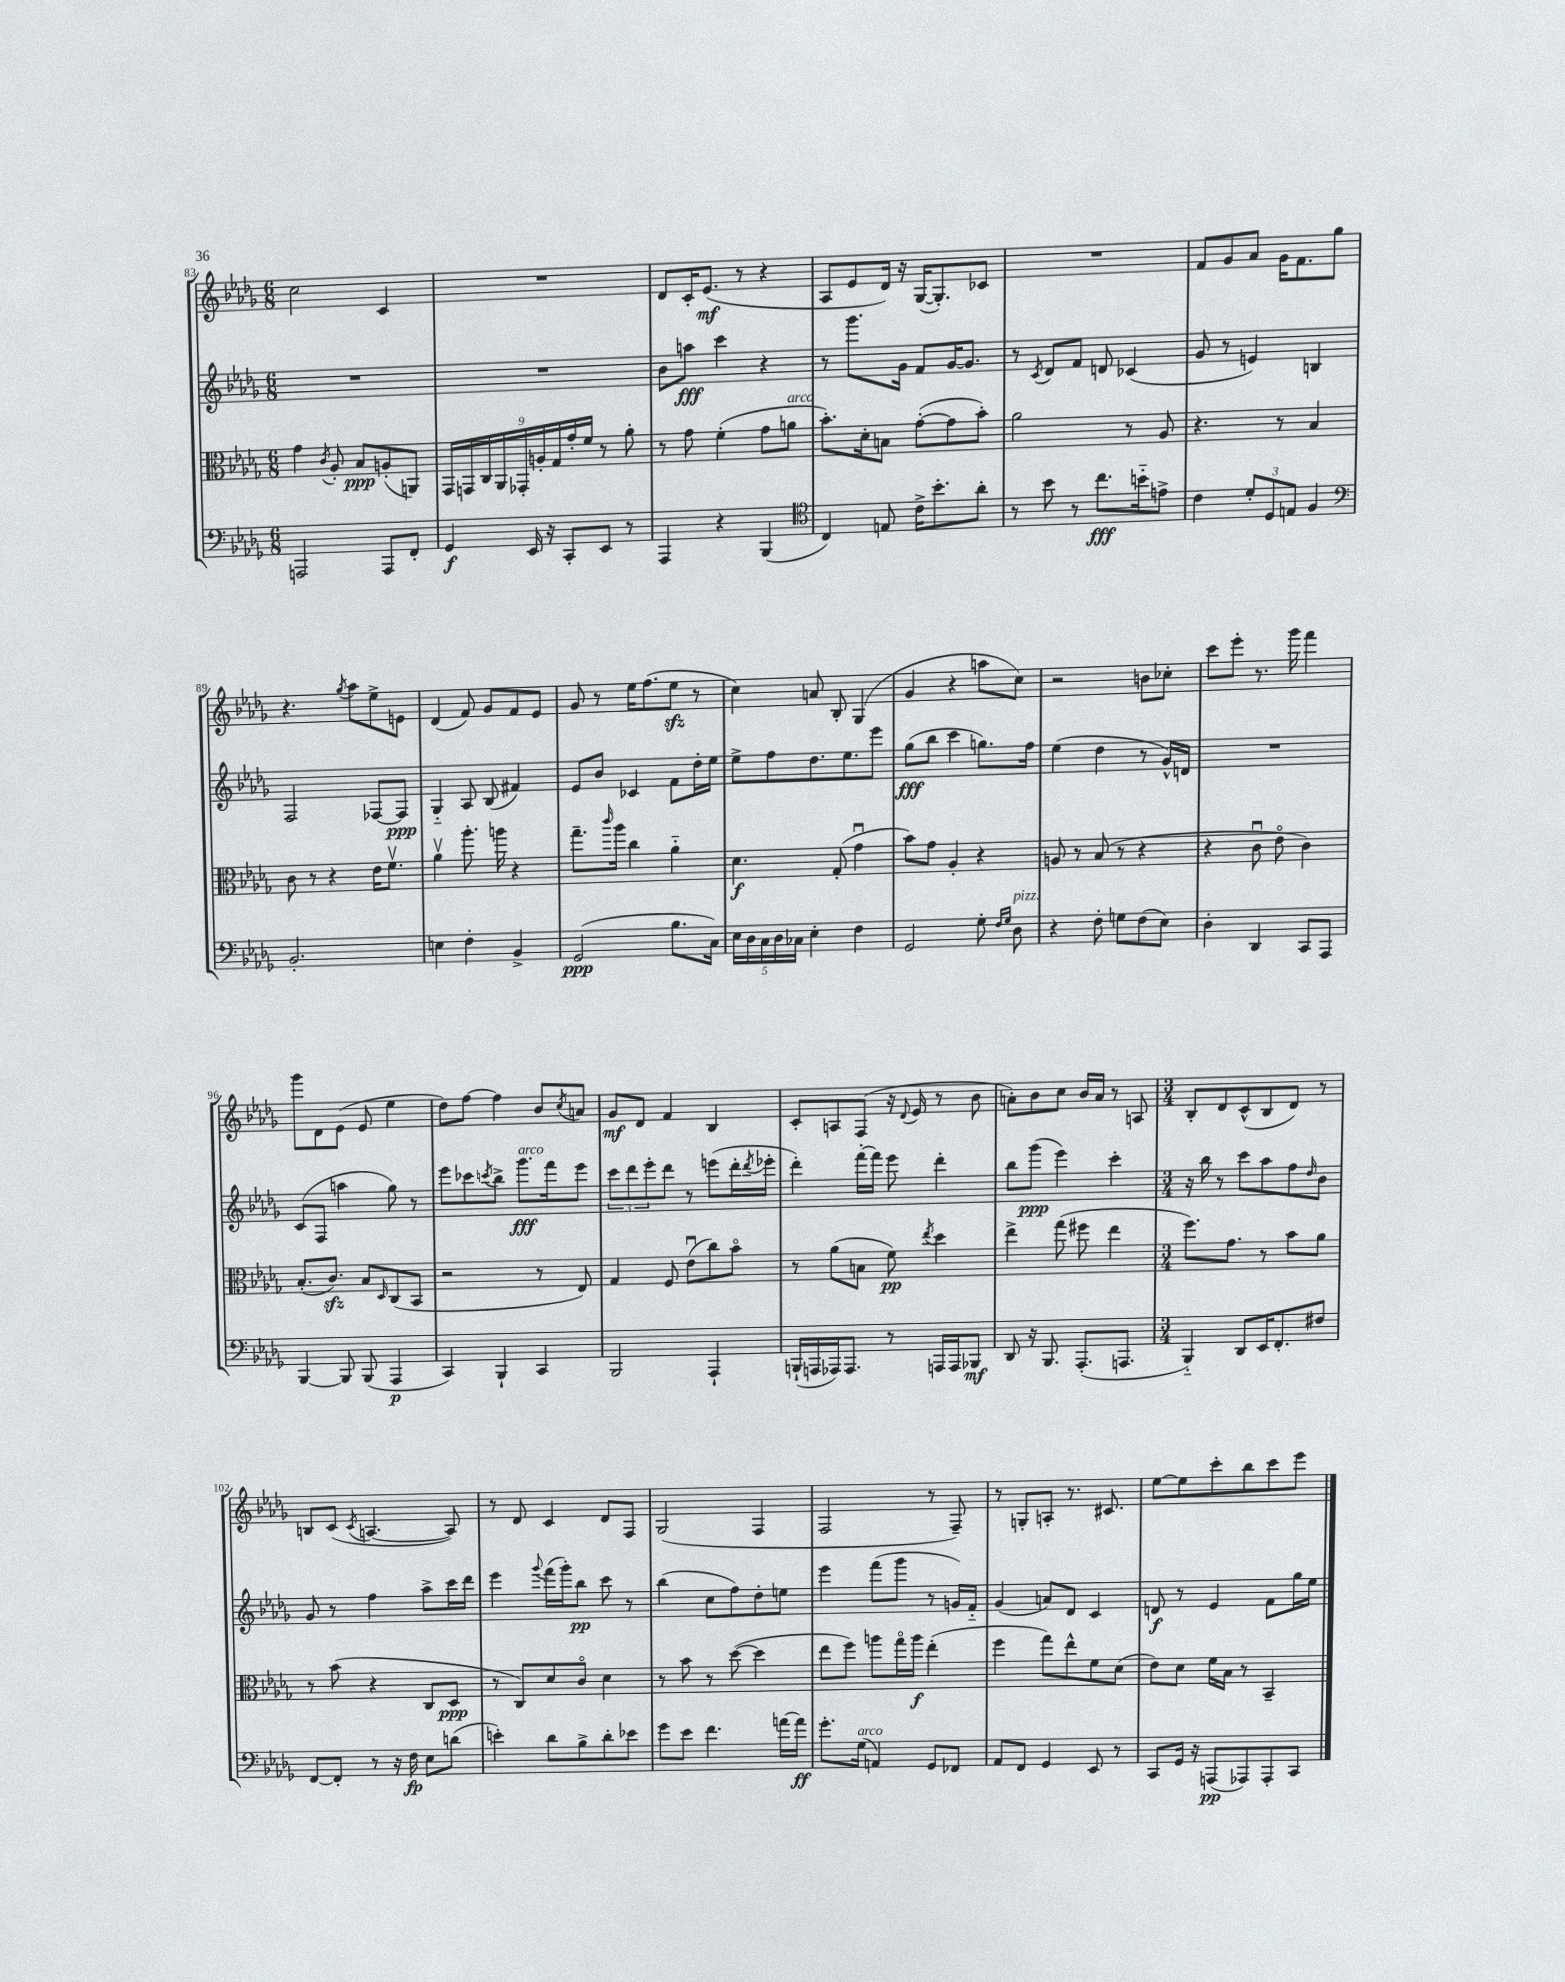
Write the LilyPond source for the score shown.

<<
\new StaffGroup <<
\new Staff = "s0" {
    \clef treble \key des \major \numericTimeSignature \time 6/8
    c''2 c'4 |
    R2. |
    des'8 c'16-. ees'8.\mf( r8 r4 |
    aes8 ees'8 des'16) r16 ges16~( ges8.-.) ces'8 |
    R2. |
    f'8 ges'8 aes'8 ges'16 f'8. ges''8 |
    r4. \acciaccatura { ges''8 } aes''8 ees''8-> e'8 |
    des'4( f'8) ges'8 f'8 ees'8 |
    ges'8 r8 ees''16 f''8.( ees''8\sfz r8 |
    c''4) a'8 bes8-. ges4( |
    ges'4 r4 a''8 c''8) |
    r2 b'8 ces''8-. |
    c'''8 ees'''8-. r8. ges'''16 f'''4 |
    ges'''8 des'8 ees'8( ees'8 ees''4 |
    des''8) f''8~ f''4 bes'8 \acciaccatura { c''8 } a'8 |
    ges'8\mf des'8 f'4 bes4 |
    c'8-. a8 f8( r16 \appoggiatura { des'8 } ees'16 r8 bes'8 |
    a'8-.) bes'8 c''8 bes'16 a'16 r8 a8 |
    \numericTimeSignature \time 3/4 bes8-. des'8 c'8-^( bes8 des'8) r8 |
    b8 c'8( \acciaccatura { c'8 } a4.~ a8) |
    r8 des'8 c'4 des'8 f8 |
    ges2( f4 |
    f2 r8 f8--) |
    r8 g8-. a8-. r8. cis'8. |
    ees''8~ ees''8 c'''8-. bes''8 c'''8 ees'''8 \bar "|." |
}
\new Staff = "s1" {
    \clef treble \key des \major \numericTimeSignature \time 6/8
    R2. |
    R2. |
    bes'8 a''8\fff c'''4 r4 |
    r8 ges'''8. ges'16 f'8 ges'16~ ges'8. |
    r8 \acciaccatura { c'8 } des'8 f'8 d'8 ces'4( |
    ges'8 r8 e'4) b4 |
    f2 fes8~ fes8\ppp |
    ges4-_ aes8 bes8( fis'4) |
    ees'8 bes'8 ces'4 f'8 des''16-. ees''16 |
    ees''8-> f''8 des''8. ees''8. ees'''8 |
    ges''8\fff( bes''8 c'''4 g''8.) f''16 |
    ees''4( des''4 r8 ges'16-^) d'16 |
    R2. |
    c'8( f8 a''4 ges''8) r8 |
    ees'''8 ces'''8 \acciaccatura { c'''8 } bes''8-> ges'''8.\fff^\markup { \italic "arco" } f'''16 ees'''8 |
    \tuplet 3/2 { c'''8 des'''8 ees'''8-. } des'''8 r8 e'''8( des'''16-. \acciaccatura { des'''8 } ees'''16-. |
    des'''4-.) f'''16~-. f'''16 ees'''8 des'''4-. |
    bes''8 ges'''8\ppp( ees'''4) c'''4-. |
    \numericTimeSignature \time 3/4 r16 bes''16 r8 c'''8 aes''8 f''8 \grace { des''16 } bes'8 |
    ges'8 r8 f''4 aes''8-> c'''16 des'''16 |
    ees'''4 \appoggiatura { ges'''8 } f'''16( ges'''16-.) bes''8\pp c'''8 r8 |
    bes''4( c''8 f''8) des''8-. e''8 |
    ees'''4 f'''8( ges'''8 r8 g'16) f'16-_ |
    ges'4( a'8) des'8 c'4 |
    d'8\f r8 ees'4 f'8 ges''16 ees''16 \bar "|." |
}
\new Staff = "s2" {
    \clef alto \key des \major \numericTimeSignature \time 6/8
    ges'4 \acciaccatura { c'8 } aes8-. bes8\ppp a8-.( a,8) |
    \tuplet 9/8 { ges,16 g,16 c16 aes,16 ges,16-. a16-. ges16 ges'16-. f'16 } r8 aes'8-. |
    r8 ges'8 f'4-.( ges'8 a'8^\markup { \italic "arco" } |
    bes'8.-.) des'16-. b8 ges'8~-.( ges'8 bes'8-.) |
    aes'2 r8 aes8 |
    r4. r8 bes4 |
    c'8 r8 r4 ees'16 f'8.\upbow |
    aes'4\upbow aes''8.-. a''16 r4 |
    ges''8.-- \grace { c'''16 } aes''16 c''4 aes'4-_ |
    des'4.\f ges8-.( ges'4\downbow |
    bes'8) ges'8 aes4-. r4 |
    a8 r8 bes8( r8 r4 |
    r4 c'8\downbow ees'8\flageolet c'4) |
    bes8.-.( c'8.\sfz) bes8 \grace { des16 } c8( bes,8 |
    r2 r8 ees8) |
    ges4 f8 ees'8\downbow( c''8) bes'8\flageolet |
    r8 aes'8( b8 f'8\pp) \acciaccatura { ees''8 } des''4 |
    ees''4-> ges''8( fis''8 ees''4 |
    \numericTimeSignature \time 3/4 f''8.) ges'8. r8 bes'8 aes'8 |
    r8 bes'8( r4 c8 des8\ppp |
    r8 c8) des'8 c'8\flageolet des'4 |
    r8 bes'8 r8 des''8~( des''4 |
    ees''8 f''8) a''8 ges''16\flageolet a''16\f ees''4-.( |
    f''4 ges''8) ees''8-^ f'8 des'8( |
    ees'8) des'8 f'16 bes16 r8 bes,4-- \bar "|." |
}
\new Staff = "s3" {
    \clef bass \key des \major \numericTimeSignature \time 6/8
    a,,2 a,,8 f,8-. |
    ges,4\f ees,16 r16 c,8-. ees,8 r8 |
    aes,,4 r4 bes,,4( |
    \clef tenor c4) e8 c'16-> bes'8.-. aes'8-. |
    r8 bes'8 r8 c''8.\fff b'16-_ e'8-> |
    c'4 \tuplet 3/2 { des'8-. des8 e8 } f4 |
    \clef bass bes,2.-. |
    e4 f4-. bes,4-> |
    ges,2\ppp( bes8. c16) |
    \tuplet 5/4 { ees16 des16 c16 des16 ces16 } ees4-. f4 |
    ges,2 ges8-. \grace { f16 ges16 } des8^\markup { \italic "pizz." } |
    r4 f8-. g8 f8( ees8) |
    des4-. des,4 c,8 aes,,8 |
    bes,,4~ bes,,8 bes,,8( aes,,4\p |
    c,4) bes,,4-! c,4 |
    bes,,2 aes,,4-! |
    b,,16-!( a,,16 aes,,16) aes,,8. r8 a,,16 a,,16 bes,,8\mf |
    des,8 r16 bes,,8. aes,,8.-.( a,,8. |
    \numericTimeSignature \time 3/4 bes,,4-_) des,8 ees,16 f,8.-. fis8 |
    f,8~ f,8-. r8 r16 f16\fp ees8 d'8( |
    e'4-.) des'8 bes8-> des'8-. ees'8 |
    ges'8 ees'8 f'4. a'16~ a'16\ff |
    ges'8.-. ges16^\markup { \italic "arco" }( a,4) ges,8 fes,8 |
    aes,8 f,8 ges,4 ees,8 r8 |
    c,8 ges,16 r16 a,,8\pp( aes,,8) aes,,8-. c,8 \bar "|." |
}
>>
>>
\layout { \context { \Score currentBarNumber = #83 } }
